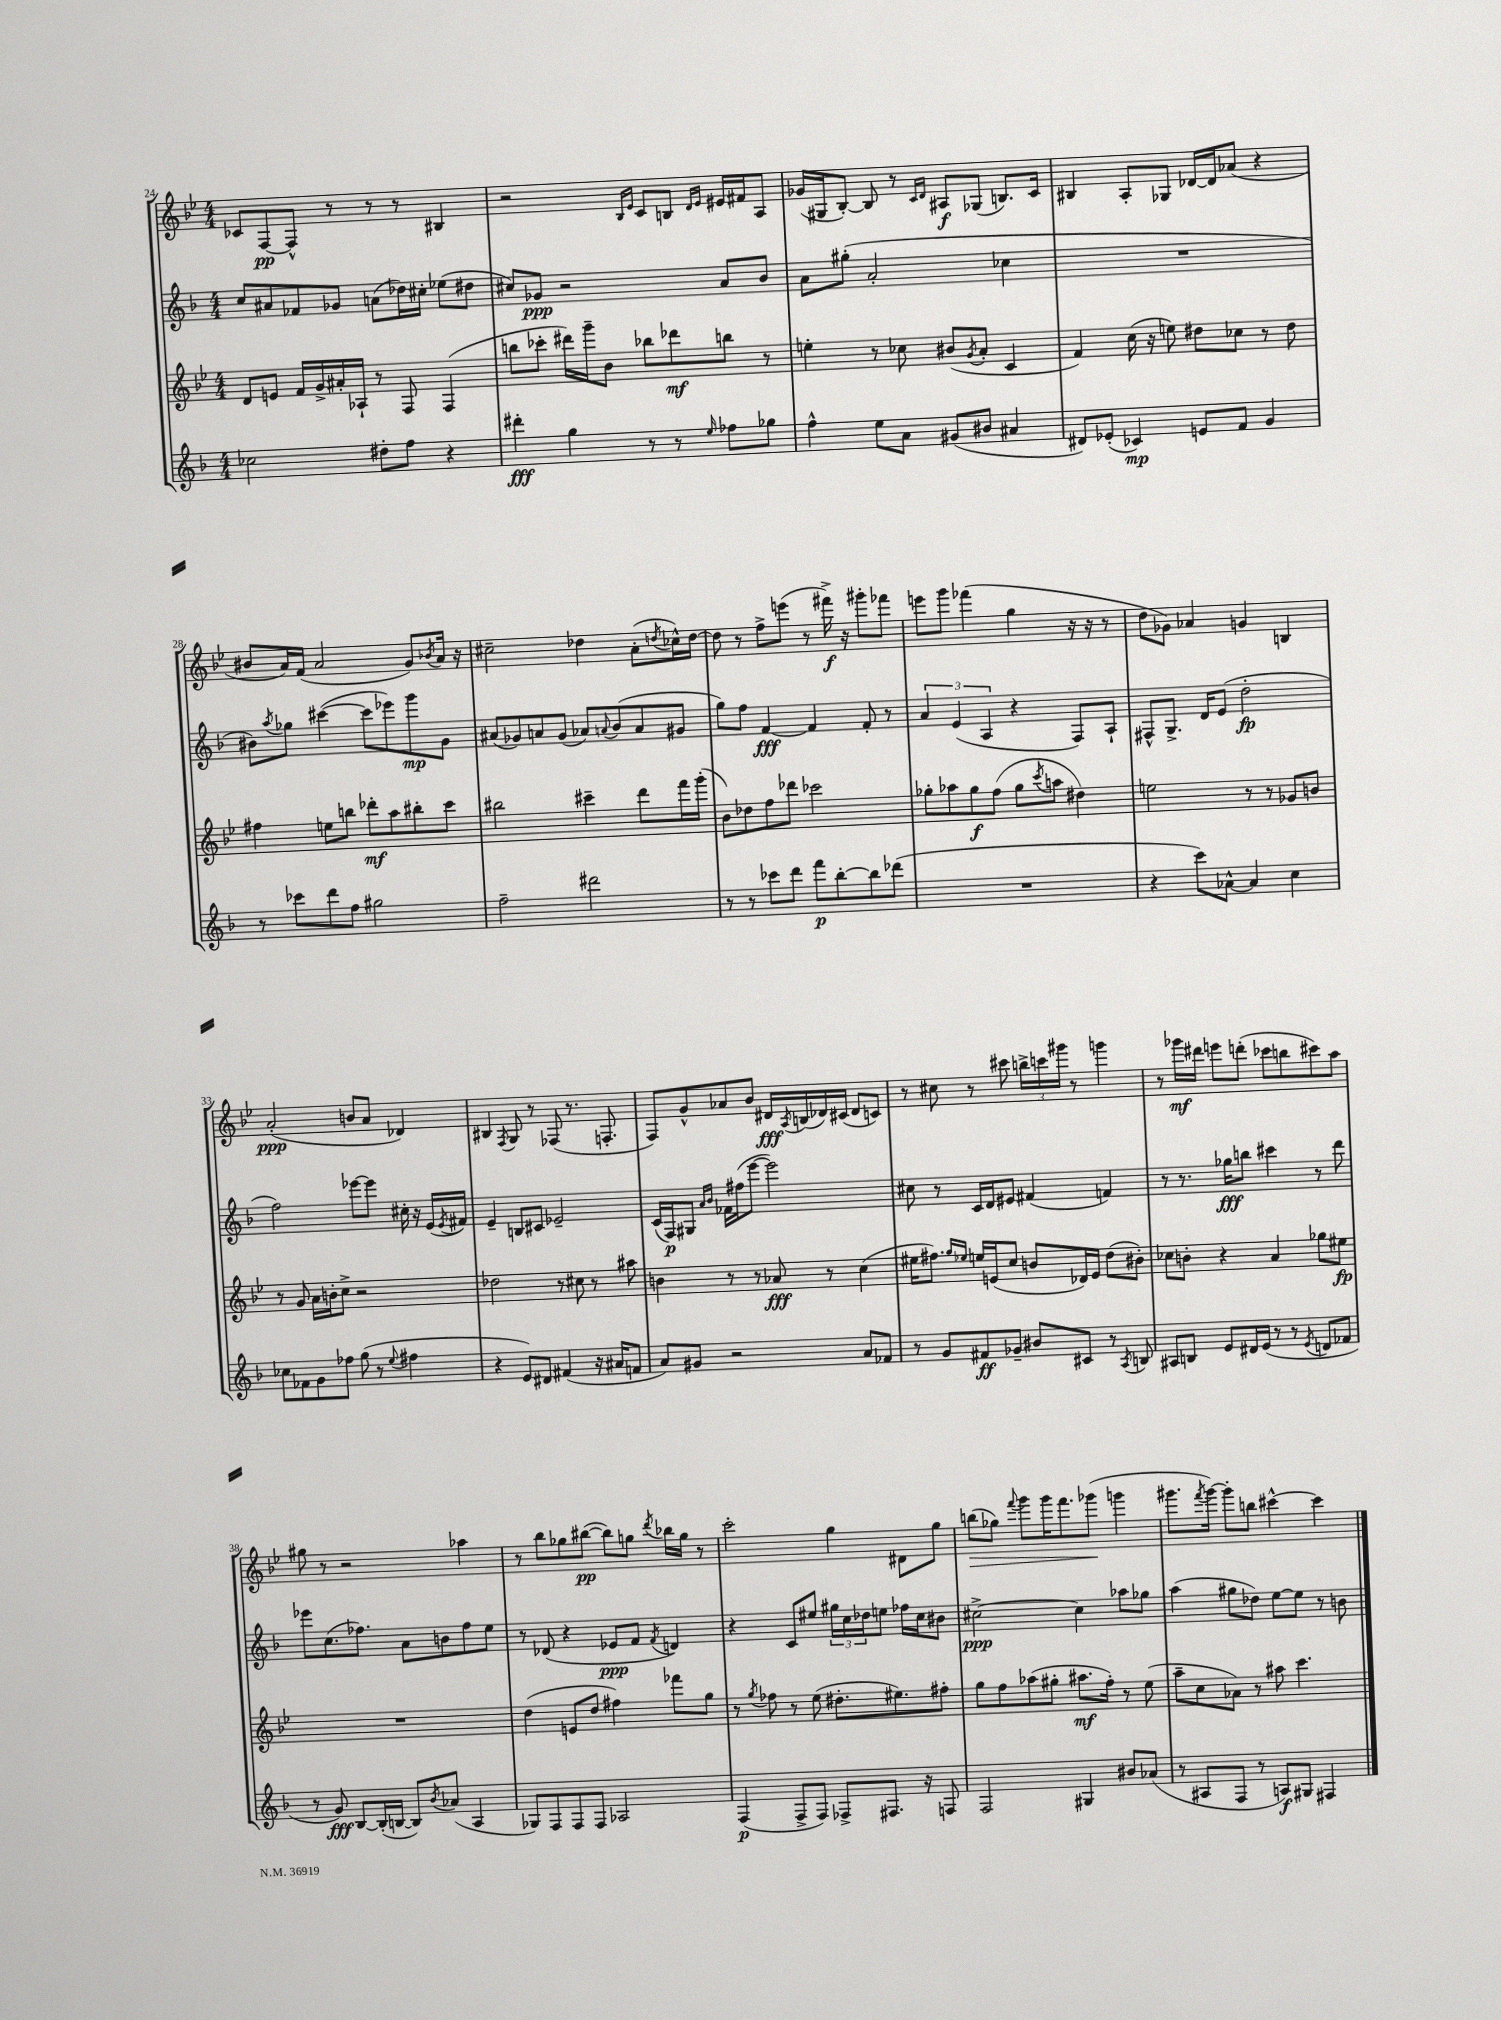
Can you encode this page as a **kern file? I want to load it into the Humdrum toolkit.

**kern	**dynam	**kern	**dynam	**kern	**dynam	**kern	**dynam
*part4	*part4	*part3	*part3	*part2	*part2	*part1	*part1
*staff4	*staff4	*staff3	*staff3	*staff2	*staff2	*staff1	*staff1
*clefG2	*	*clefG2	*	*clefG2	*	*clefG2	*
*k[b-]	*	*k[b-e-]	*	*k[b-]	*	*k[b-e-]	*
*M4/4	*	*M4/4	*	*M4/4	*	*M4/4	*
=24	=24	=24	=24	=24	=24	=24	=24
2cc-X\	.	8d/L	.	8cc/L	.	8c-X/L	.
.	.	8en/J	.	8a#X/	.	[8F/	pp
.	.	16f/LL	.	8f-X/	.	8F^^/J]	.
.	.	16g^/	.	.	.	.	.
.	.	16a#X'/	.	8g-X/J	.	8r	.
.	.	16A-X`/JJ	.	.	.	.	.
8dd#X'\L	.	8r	.	(8an\L	.	8r	.
8ff\J	.	8F/	.	16dd-X\L)	.	8r	.
.	.	.	.	16cc#X'\JJ	.	.	.
4r	.	(4F/	.	(8ee-X\L	.	4B#X/	.
.	.	.	.	8dd#X\J	.	.	.
=25	=25	=25	=25	=25	=25	=25	=25
4ddd#X'\	fff	8bbn\L	.	8cc#X/L)	.	2r	.
.	.	8ccc-X'\J	.	8g-X/J	ppp	.	.
4gg\	.	16ddd#X\LL)	.	2r	.	.	.
.	.	16ggg~\J	.	.	.	.	.
.	.	8b-\J	.	.	.	.	.
.	.	.	.	.	.	16qqB-/LL	.
.	.	.	.	.	.	16qqe-/JJ	.
8r	.	8bb-X\L	.	.	.	8c/L	.
8r	.	8ddd-X\	mf	.	.	8Bn/J	.
.	.	.	.	.	.	16qqd/LL	.
16qqee/	.	.	.	.	.	16qqe-/JJ	.
8ff-X\L	.	8bbn\J	.	8a/L	.	16e#X/LL	.
.	.	.	.	.	.	16f#X/J	.
8gg-X\J	.	8r	.	8b-/J	.	8A/J	.
=26	=26	=26	=26	=26	=26	=26	=26
4ff^^\	.	4een'\	.	8a\L	.	(16g-X/LL	.
.	.	.	.	.	.	16G#X/J	.
.	.	.	.	(8gg#X'\J	.	[8B-'/J)	.
8ee\L	.	8r	.	2a'/	.	8B-/]	.
8a\J	.	8cc-X\	.	.	.	8r	.
.	.	.	.	.	.	16qqc/LL	.
.	.	.	.	.	.	16qqd/JJ	.
(8g#X/L	.	(8b#X/L	.	.	.	8A#X/L	f
.	.	8qg/	.	.	.	.	.
8b#X/J	.	8a'/J	.	.	.	(8G-X/J	.
4a#X/	.	4c/	.	4cc-X\	.	8.Bn/L)	.
.	.	.	.	.	.	16c/Jk	.
=27	=27	=27	=27	=27	=27	=27	=27
8d#X/L)	.	4f/)	.	1r	.	4B#X/	.
(8e-X'/J	.	.	.	.	.	.	.
4c-X/)	mp	(16cc\	.	.	.	8A'/L	.
.	.	16r	.	.	.	.	.
.	.	8een\)	.	.	.	8G-X/J	.
8en/L	.	8dd#X\L	.	.	.	[16d-X/LL	.
.	.	.	.	.	.	16d-/J]	.
8f/J	.	8cc-X\J	.	.	.	(8a-X/J	.
4g/	.	8r	.	.	.	4r	.
.	.	8dd#\	.	.	.	.	.
!!LO:LB:g=z
=28	=28	=28	=28	=28	=28	=28	=28
8r	.	4ff#X\	.	8b#X\L)	.	8b#X/L	.
.	.	.	.	8qaa/	.	.	.
8ccc-X\L	.	.	.	8gg-X\J	.	16a/L)	.
.	.	.	.	.	.	(16f/JJ	.
8ddd\	.	8een\L	.	([4ccc#X\	.	2a/	.
8ff\J	.	8bbn\J	.	.	.	.	.
2gg#X\	.	8ddd-X'\L	mf	8ccc#\L]	.	.	.
.	.	8aa\	.	8eee-X\)	.	.	.
.	.	8bb#X'\	.	8ggg\	mp	8g/L)	.
.	.	.	.	.	.	8qb-X/	.
.	.	8ccc\J	.	8g\J	.	16a/Jk	.
.	.	.	.	.	.	16r	.
=29	=29	=29	=29	=29	=29	=29	=29
2ff~\	.	2bb#X\	.	(8a#X/L	.	2cc#X~\	.
.	.	.	.	8g-X/)	.	.	.
.	.	.	.	8an/	.	.	.
.	.	.	.	(8g-/J	.	.	.
2ddd#X\	.	4ccc#X~\	.	8a-X/L)	.	4dd-X\	.
.	.	.	.	8qqan/	.	.	.
.	.	.	.	(8b-/	.	.	.
.	.	8ddd\L	.	8a/	.	(8a'\L	.
.	.	.	.	.	.	8qddn/	.
.	.	16fff\L	.	8g#X/J	.	16cc-X^^\L)	.
.	.	(16ggg'\JJ	.	.	.	[16dd\JJ	.
=30	=30	=30	=30	=30	=30	=30	=30
8r	.	8b-\L)	.	8gg\L)	.	8dd\]	.
8r	.	8dd-X\	.	8ff\J	.	8r	.
8ccc-X\L	.	8ff\	.	[4f/	fff	8ff^\L	.
8ddd\J	.	8ddd-X\J	.	.	.	(8eeen\J	.
8fff\L	p	2ccc-X\	.	4f/]	.	8r	.
[8bb-'\	.	.	.	.	.	16fff#X^\)	f
.	.	.	.	.	.	16r	.
8bb-\]	.	.	.	8f'/	.	8ggg#X'\L	.
(8ddd-X\J	.	.	.	8r	.	8fff-X\J	.
=31	=31	=31	=31	=31	=31	=31	=31
1r	.	8gg-X'\L	.	6a/	.	8eeen\L	.
.	.	8aa-X\	.	.	.	8ggg\J	.
.	.	.	.	(6e/	.	.	.
.	.	8gg-\	f	.	.	(4fff-X\	.
.	.	.	.	6A/	.	.	.
.	.	(8ff\J	.	.	.	.	.
.	.	8gg-\L	.	4r	.	4gg\	.
.	.	8qccc/	.	.	.	.	.
.	.	8aan\J	.	.	.	.	.
.	.	4dd#X\)	.	8F/L)	.	16r	.
.	.	.	.	.	.	16r	.
.	.	.	.	8A`/J	.	8r	.
=32	=32	=32	=32	=32	=32	=32	=32
4r	.	2een\	.	8F#X^^/L	.	8dd\L	.
.	.	.	.	8.G^/J	.	8g-X\J)	.
8ccc\L)	.	.	.	.	.	4a-X/	.
.	.	.	.	16d/KL	.	.	.
[8a-X^^\J	.	.	.	(8e/J	.	.	.
4a-/]	.	8r	.	2dd'\	fp	4gn/	.
.	.	8r	.	.	.	.	.
4cc\	.	8g-X/L	.	.	.	4Bn/	.
.	.	8bn/J	.	.	.	.	.
!!LO:LB:g=z
=33	=33	=33	=33	=33	=33	=33	=33
8cc-X\L	.	8r	.	2ff\)	.	(2a'/	ppp
8f-X\	.	8g/	.	.	.	.	.
8g\	.	16a\LL	.	.	.	.	.
.	.	16bn'\J	.	.	.	.	.
8ff-X\J	.	8cc^\J	.	.	.	.	.
(8gg\	.	2r	.	[8eee-X\L	.	8bn/L	.
8r	.	.	.	8eee-\J]	.	8a/J	.
8qqee/	.	.	.	.	.	.	.
4ff#X\	.	.	.	16cc#X'\	.	4d-X/)	.
.	.	.	.	16r	.	.	.
.	.	.	.	(16e/LL	.	.	.
.	.	.	.	8qe/	.	.	.
.	.	.	.	16f#X/JJ)	.	.	.
=34	=34	=34	=34	=34	=34	=34	=34
4r	.	2dd-X\	.	4e~/	.	4B#X/	.
.	.	.	.	.	.	8qF/	.
8e/L)	.	.	.	8Bn/L	.	8G/	.
8d#X/J	.	.	.	8c#X/J	.	8r	.
(4f#X/	.	8r	.	2e-X~/	.	(8F-X/	.
.	.	8cc#X\	.	.	.	8.r	.
16r	.	8r	.	.	.	.	.
16a#X/KL	.	.	.	.	.	8.Fn'/	.
8fn/J	.	8aa#X\	.	.	.	.	.
=35	=35	=35	=35	=35	=35	=35	=35
8a/L)	.	4bn\	.	(16c/LL	.	8F/L)	.
.	.	.	.	16F/J)	p	.	.
8g#X/J	.	.	.	8G#X/J	.	8g^^/	.
.	.	.	.	16qqa/LL	.	.	.
.	.	.	.	16qqb-/JJ	.	.	.
2r	.	8r	.	16f-X\LL	.	8a-X/	.
.	.	.	.	(16ff#X\J	.	.	.
.	.	8r	.	[8eee\J	.	8b-/J	.
.	.	8a-X/	fff	2eee\])	.	16d#X/LL	fff
.	.	.	.	.	.	8qA/	.
.	.	.	.	.	.	(16Bn/	.
.	.	8r	.	.	.	16d-X/)	.
.	.	.	.	.	.	(16c#X/JJ	.
8a/L	.	(4cc\	.	.	.	8d-/L	.
8f-X/J	.	.	.	.	.	8cn/J)	.
=36	=36	=36	=36	=36	=36	=36	=36
8r	.	16ee#X\KL	.	8cc#X\	.	8r	.
.	.	8.ff#X\J)	.	.	.	.	.
8g/L	.	.	.	8r	.	8cc#X\	.
.	.	16qqgg/LL	.	.	.	.	.
.	.	16qqee-X/JJ	.	.	.	.	.
8f#X/	ff	16een/LL	.	16c/LL	.	8r	.
.	.	(16en/J	.	16d/J	.	.	.
8g-X~/J	.	8cc/J	.	8e#X/J	.	8ccc#X\	.
8b#X/L	.	8bn/L	.	(4f#X/	.	24bbn^\LL	.
.	.	.	.	.	.	24cccn\	.
.	.	.	.	.	.	24ggg#X\JJ	.
8c#X/J	.	16d-X/L)	.	.	.	8r	.
.	.	16e/JJ	.	.	.	.	.
8r	.	(8dd\L	.	4fn/)	.	4gggn\	.
8qA/	.	.	.	.	.	.	.
8Bn/	.	8b#X'\J)	.	.	.	.	.
=37	=37	=37	=37	=37	=37	=37	=37
8A#X/L	.	8cc-X\L	.	8r	.	8r	.
8Bn/J	.	8bn'\J	.	8.r	.	16ggg-X\LL	mf
.	.	.	.	.	.	16ddd#X\JJ	.
8e/L	.	4r	.	.	.	8eeen\L	.
.	.	.	.	16gg-X\KL	fff	.	.
16d#X/L	.	.	.	8bbn\J	.	(8dddn'\J	.
(16e/JJ	.	.	.	.	.	.	.
8r	.	4a/	.	4ccc#X\	.	8ccc-X\L	.
8r	.	.	.	.	.	8bbn\	.
8qe/	.	.	.	.	.	.	.
8dn/L	.	8gg-X\L	.	8r	.	8ccc#X\)	.
8f-X/J	.	8ee#X\J	fp	8ddd\	.	8aa\J	.
!!LO:LB:g=z
=38	=38	=38	=38	=38	=38	=38	=38
8r	.	1r	.	8eee-X\L	.	8gg#X\	.
8g/)	fff	.	.	(8.cc\	.	8r	.
[8B-/L	.	.	.	.	.	2r	.
.	.	.	.	8.ff-X\J)	.	.	.
(16B-'/L]	.	.	.	.	.	.	.
[16Bn/JJ	.	.	.	.	.	.	.
8B/L])	.	.	.	8a\L	.	.	.
8qb-/	.	.	.	.	.	.	.
(8a-X/J	.	.	.	8bn\	.	.	.
4A/	.	.	.	8ff-\	.	4aa-X\	.
.	.	.	.	8ee\J	.	.	.
=39	=39	=39	=39	=39	=39	=39	=39
8G-X/L)	.	(4dd\	.	8r	.	8r	.
8F/	.	.	.	(8d-X/	.	8bb-\L	.
8F/	.	8en/L	.	4r	.	8gg-X\	.
8F/J	.	8dd/J	.	.	.	([8bb#X\J	pp
2A-X/	.	4ff#X\)	.	8e-X/L	ppp	8bb#\L])	.
.	.	.	.	8f/J	.	8ggn\J	.
.	.	.	.	8qf/	.	8qddd/	.
.	.	8fff-X\L	.	4dn/)	.	16bb-X\LL	.
.	.	.	.	.	.	16gg\JJ	.
.	.	8gg\J	.	.	.	8r	.
=40	=40	=40	=40	=40	=40	=40	=40
(4F/	p	8r	.	4r	.	2ccc'\	.
.	.	8qgg/	.	.	.	.	.
.	.	8ff-X\	.	.	.	.	.
8F^/L	.	8r	.	8c/L	.	.	.
8F/J)	.	(8ee-\	.	8ee#X/J	.	.	.
8F-X^/L	.	8.dd#X'\L	.	24gg#X\LL	.	4gg\	.
.	.	.	.	24cc\	.	.	.
.	.	.	.	24dd-X\J	.	.	.
8.F#X/J	.	.	.	8een\J	.	.	.
.	.	8.ee#X\)	.	.	.	.	.
.	.	.	.	16ff-X\LL	.	8d#X\L	.
16r	.	.	.	16cc\J	.	.	.
8Fn/	.	8ff#X'\J	.	8b#X\J	.	8gg\J	.
=41	=41	=41	=41	=41	=41	=41	=41
!	!	!	!	!	!	!	!LO:HP:b
2F/	.	8gg\L	.	[2cc#X^\	ppp	(8bbn\L	>
.	.	8ff\	.	.	.	8gg-X\J)	.
.	.	.	.	.	.	8qqfff/	.
.	.	(8aa-X\	.	.	.	8ggg\L	.
.	.	8gg#X'\J	.	.	.	16ggg\K	.
.	.	.	.	.	.	8.fff\	.
4G#X/	.	8.aa#X\L	mf	4cc#\]	.	.	.
.	.	.	.	.	.	(8ggg-X\J	.
.	.	16ff'\Jk)	.	.	.	.	.
8b#X/L	.	8r	.	8aa-X\L	.	4gggn\	]
(8a-X/J	.	(8ee-\	.	8gg-X\J	.	.	.
=42	=42	=42	=42	=42	=42	=42	=42
8r	.	8aa~\L	.	(4aa\	.	8.ggg#X\L	.
8A#X/L	.	8cc\	.	.	.	.	.
.	.	.	.	.	.	8qfff/	.
.	.	.	.	.	.	[16ggg#\Jk)	.
8F/J	.	8a-X\J)	.	8gg#X\L	.	8ggg#'\L]	.
8r	.	8r	.	8dd-X\J)	.	8bbn\J	.
8An/L)	f	8aa#X\	.	[8ee\L	.	[4ccc#X^^\	.
8G#X/J	.	4.ccc\	.	8ee\J]	.	.	.
4F#X/	.	.	.	8r	.	4ccc#\]	.
.	.	.	.	8bn\	.	.	.
==	==	==	==	==	==	==	==
*-	*-	*-	*-	*-	*-	*-	*-
